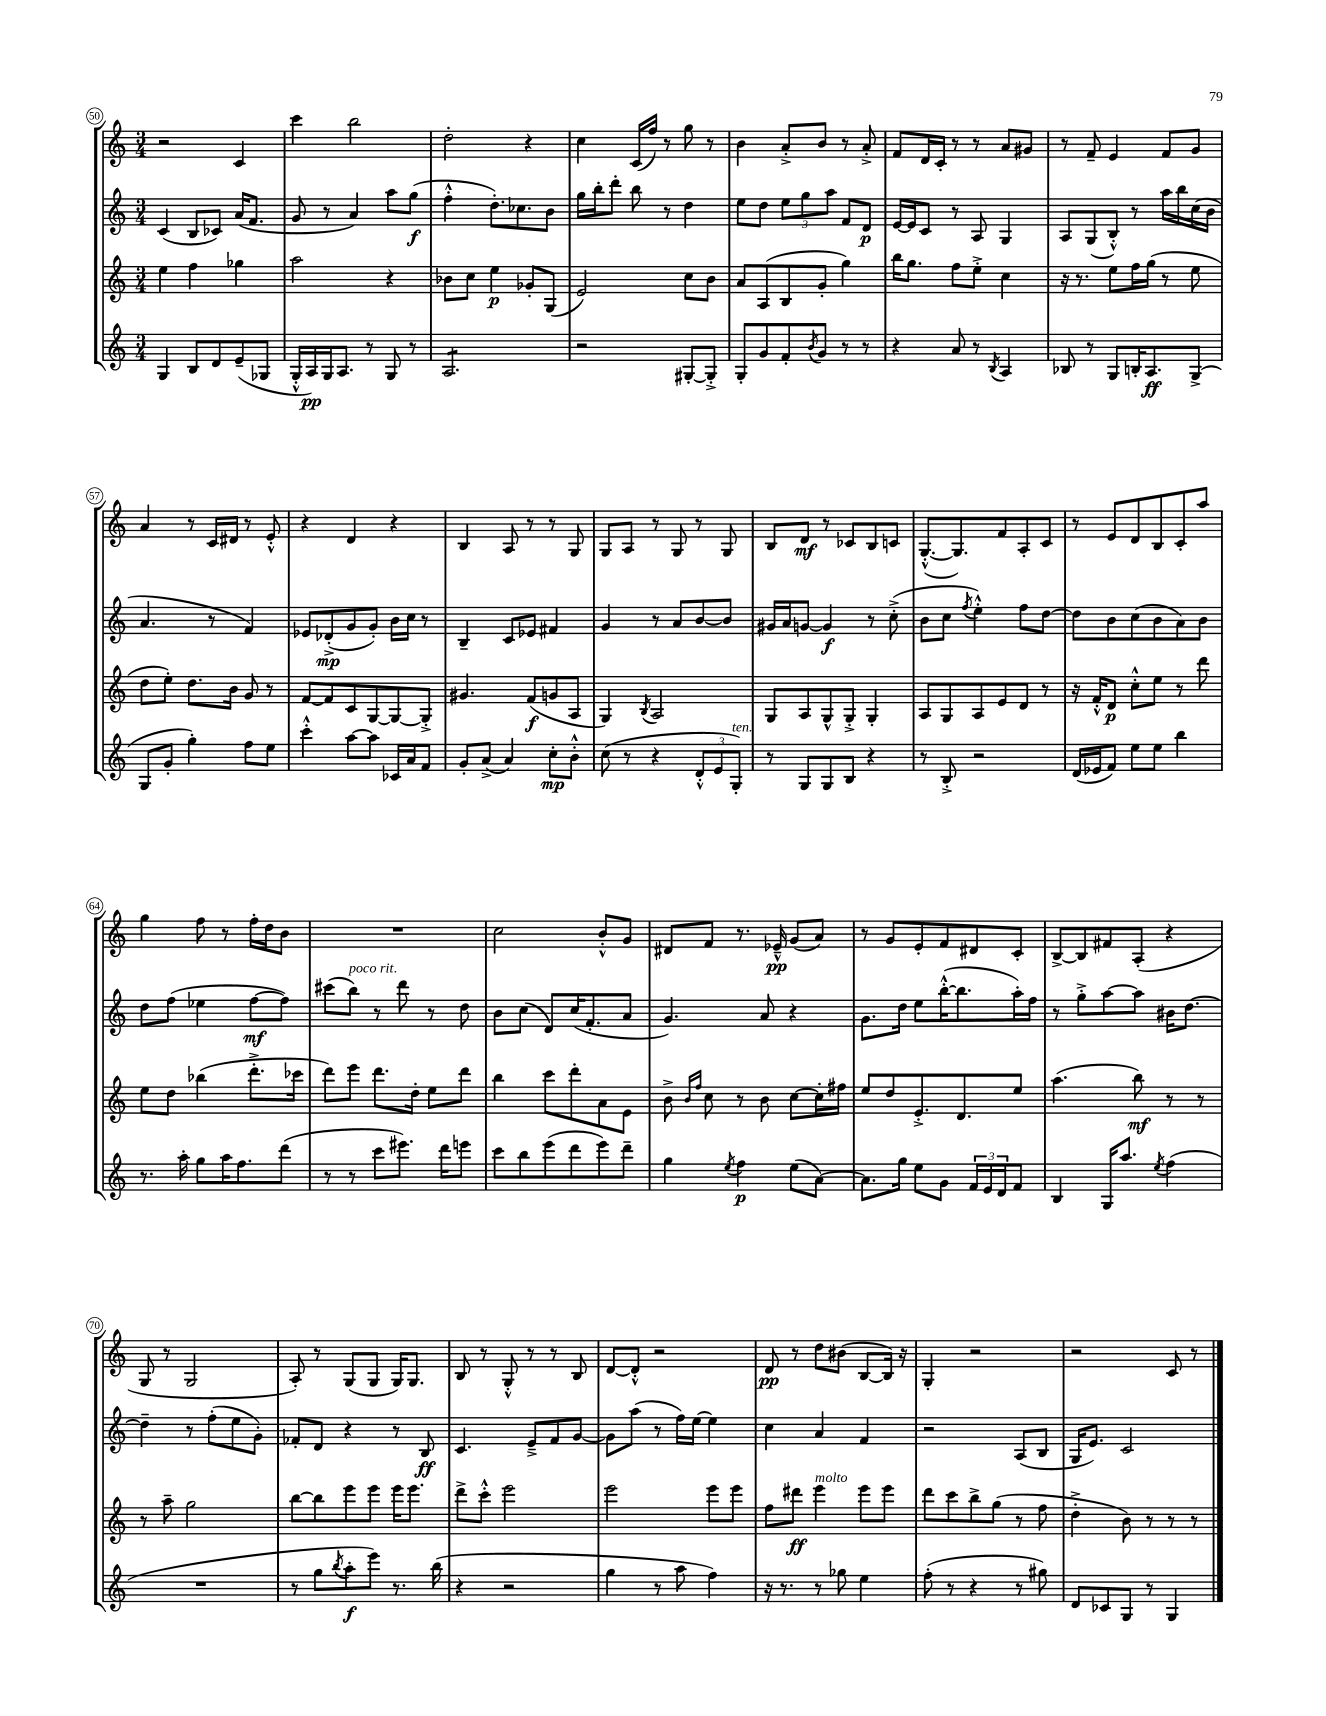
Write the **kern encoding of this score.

**kern	**kern	**kern	**kern
*staff4	*staff3	*staff2	*staff1
*clefG2	*clefG2	*clefG2	*clefG2
*k[]	*k[]	*k[]	*k[]
*M3/4	*M3/4	*M3/4	*M3/4
4G/	4ee\	(4c/	2r
8B/L	4ff\	8B/L	.
8d/	.	8c-/J)	.
(8e~/	4gg-\	(16a/LK	4c/
.	.	8.f/J	.
8G-/J	.	.	.
=	=	=	=
16G'^^/LL	2aa\	8g/	4ccc\
16A/)	.	.	.
16G/J	.	8r	.
8.A/J	.	.	.
.	.	4a/)	2bb\
8r	.	.	.
8G/	4r	8aa\L	.
8r	.	(8gg\J	.
=	=	=	=
2.A/	8b-\L	4ff'^^\	2dd'\
.	8cc\J	.	.
.	4ee\	8.dd'\L)	.
.	.	8.cc-\	.
.	8g-'/L	.	4r
.	(8G/J	8b\J	.
=	=	=	=
2r	2e/)	16gg\LL	4cc\
.	.	16bb'\J	.
.	.	8ddd'\J	.
.	.	8bb\	(16c/LL
.	.	.	16ff/JJ)
.	.	8r	8r
[8G#'/L	8cc\L	4dd\	8gg\
8G#'^/]J	8b\J	.	8r
=	=	=	=
8G'/L	8a/L	8ee\L	4b\
8g/	(8A/	8dd\J	.
8f'/	8B/	12ee\L	8a'^/L
.	.	12gg\	.
8qb/	.	.	.
8g/J	8g'/J	.	8b/J
.	.	12aa\J	.
8r	4gg\)	8f/L	8r
8r	.	8d/J	8a'^/
=	=	=	=
4r	16bb\LK	[16e/LL	8f/L
.	8.gg\J	16e/]J	.
.	.	8c/J	16d/L
.	.	.	16c'/JJ
8a/	8ff\L	8r	8r
8r	8ee'^\J	8A/	8r
8qB/	.	.	.
4A/	4cc\	4G/	8a/L
.	.	.	8g#/J
=	=	=	=
8B-/	16r	8A/L	8r
.	8.r	.	.
8r	.	(8G/	8f~/
8G/L	8ee\L	8B'^^/J)	4e/
16B'/K	16ff\L	8r	.
8.A/	(16gg\JJ	.	.
.	8r	16aa\LL	8f/L
.	.	16bb\	.
(8G^/J	8ee\	(16cc\	8g/J
.	.	16b\JJ	.
=	=	=	=
8G/L	8dd\L	4.a/	4a/
8g'/J	8ee'\J)	.	.
4gg'\)	8.dd\L	.	8r
.	.	8r	16c/LL
.	16b\Jk	.	16d#/JJ
8ff\L	8g/	4f/)	8r
8ee\J	8r	.	8e'^^/
=	=	=	=
4ccc'^^\	[8f/L	8e-/L	4r
.	8f/]	(8d-'^/	.
[8aa\L	8c/	8g/	4d/
8aa\]J	[8G/	8g'/J)	.
16c-/LL	8G/_	16b\LL	4r
16a/J	.	16cc\JJ	.
8f/J	8G'^/]J	8r	.
=	=	=	=
8g'/L	4.g#/	4B~/	4B/
(8a^/J	.	.	.
4a/)	.	8c/L	8A/
.	(8f/L	8e-/J	8r
8cc'\L	8g/	4f#/	8r
8b'^^\J	8A/J	.	8G/
=	=	=	=
(8cc\	4G/)	4g/	8G/L
8r	.	.	8A/J
.	8qB/	.	.
4r	2A/	8r	8r
.	.	8a/L	8G/
12d'^^/L	.	[8b/	8r
12e/	.	.	.
.	.	8b/]J	8G/
12G'/J)	.	.	.
=	=	=	=
8r	8G/L	16g#/LL	8B/L
.	.	16a/J	.
8G/L	8A/	[8g/J	8d/J
8G/	8G^^/	4g/]	8r
8B/J	8G'^/J	.	8c-/L
4r	4G'/	8r	8B/
.	.	(8cc'^\	8c/J
=	=	=	=
8r	8A/L	8b\L	([8.G'^^/L
8B'^/	8G/	8cc\J	.
.	.	.	8.G/])
.	.	8qff/	.
2r	8A/	4ee'^^\)	.
.	8e/	.	8f/
.	8d/J	8ff\L	8A'/
.	8r	[8dd\J	8c/J
=	=	=	=
(16d/LL	16r	8dd\]L	8r
16e-/J	16f'^^/LK	.	.
8f/J)	8d/J	8b\	8e/L
8ee\L	8cc'^^\L	(8cc\	8d/
8ee\J	8ee\J	8b\	8B/
4bb\	8r	8a\)	8c'/
.	8ddd\	8b\J	8aa/J
=	=	=	=
8.r	8ee\L	8dd\L	4gg\
.	8dd\J	(8ff\J	.
16aa'\	.	.	.
8gg\L	(4bb-\	4ee-\	8ff\
16aa\K	.	.	8r
8.ff\	.	.	.
.	8.ddd'^\L	[8ff\L	16ff'\LL
.	.	.	16dd\J
(8ddd\J	.	8ff\]J)	8b\J
.	16ccc-\Jk	.	.
=	=	=	=
8r	8ddd\L)	(8ccc#\L	2.r
8r	8eee\J	8bb\J)	.
8ccc\L	8.ddd\L	8r	.
8.eee#\J)	.	8ddd\	.
.	16dd'\Jk	.	.
.	8ee\L	8r	.
16ddd\LK	.	.	.
8eee\J	8ddd\J	8dd\	.
=	=	=	=
8ccc\L	4bb\	8b\L	2cc\
8bb\	.	(8cc\J	.
(8eee\	8ccc\L	8d/L)	.
8ddd\	8ddd'\	(16cc/K	.
.	.	8.f'/	.
8eee\)	8a\	.	8b'^^/L
8ddd~\J	8e\J	8a/J	8g/J
=	=	=	=
4gg\	8b^\	4.g/)	8d#/L
.	16qqb/LL	.	.
.	16qqff/JJ	.	.
.	8cc\	.	8f/J
8qee/	.	.	.
4ff\	8r	.	8.r
.	8b\	8a/	.
.	.	.	16e-~^^/
(8ee\L	[8cc\L	4r	(8g/L
[8a\J)	16cc'\]L	.	8a/J)
.	16ff#\JJ	.	.
=	=	=	=
8.a\]L	8ee/L	8.g\L	8r
.	8dd/	.	8g/L
16gg\Jk	.	16dd\Jk	.
8ee\L	8.e'^/	8ee\L	8e'/
8g\J	.	([16bb'^^\K	8f/
.	8.d/	8.bb\]	.
24f/LL	.	.	8d#/
24e/	.	.	.
24d/J	.	.	.
8f/J	8ee/J	16aa'\L)	8c'/J
.	.	16ff\JJ	.
=	=	=	=
4B/	(4.aa\	8r	[8B^/L
.	.	8gg'^\L	8B/]
16G/LK	.	[8aa\	8f#/
8.aa/J	.	.	.
.	8bb\)	8aa\]J	(8A'/J
8qee/	.	.	.
(4ff\	8r	16b#\LK	4r
.	.	[8.dd\J	.
.	8r	.	.
=	=	=	=
2.r	8r	4dd~\]	8G/
.	8aa~\	.	8r
.	2gg\	8r	2G/
.	.	(8ff'\L	.
.	.	8ee\	.
.	.	8g'\J)	.
=	=	=	=
8r	[8bb\L	8f-'/L	8A'/)
8gg\L	8bb\]	8d/J	8r
8qbb/	.	.	.
8aa'\	8eee\	4r	(8G/L
8eee\J)	8eee\J	.	8G/J
8.r	16eee\LK	8r	16G/LK)
.	8.eee\J	.	8.G/J
.	.	8B/	.
(16bb\	.	.	.
=	=	=	=
4r	8ddd^\L	4.c/	8B/
.	8ccc'^^\J	.	8r
2r	2eee\	.	8G'^^/
.	.	8e~^/L	8r
.	.	8f/	8r
.	.	[8g/J	8B/
=	=	=	=
4gg\	2eee\	8g\]L	[8d/L
.	.	(8aa\J	8d'^^/]J
8r	.	8r	2r
8aa\	.	16ff\LL)	.
.	.	[16ee\JJ	.
4ff\)	8eee\L	4ee\]	.
.	8eee\J	.	.
=	=	=	=
16r	8ff\L	4cc\	8d/
8.r	.	.	.
.	8ddd#\J	.	8r
8r	4eee\	4a/	8dd\L
8gg-\	.	.	(8b#\J
4ee\	8eee\L	4f/	[8B/L
.	8eee\J	.	16B/]Jk)
.	.	.	16r
=	=	=	=
(8ff'\	8ddd\L	2r	4G'/
8r	8ccc\	.	.
4r	8bb^\	.	2r
.	(8gg\J	.	.
8r	8r	(8A/L	.
8gg#\)	8ff\	8B/J	.
=	=	=	=
8d/L	4dd'^\	16G/LK	2r
.	.	8.e/J)	.
8c-/	.	.	.
8G/J	8b\)	2c/	.
8r	8r	.	.
4G/	8r	.	8c/
.	8r	.	8r
==	==	==	==
*-	*-	*-	*-
